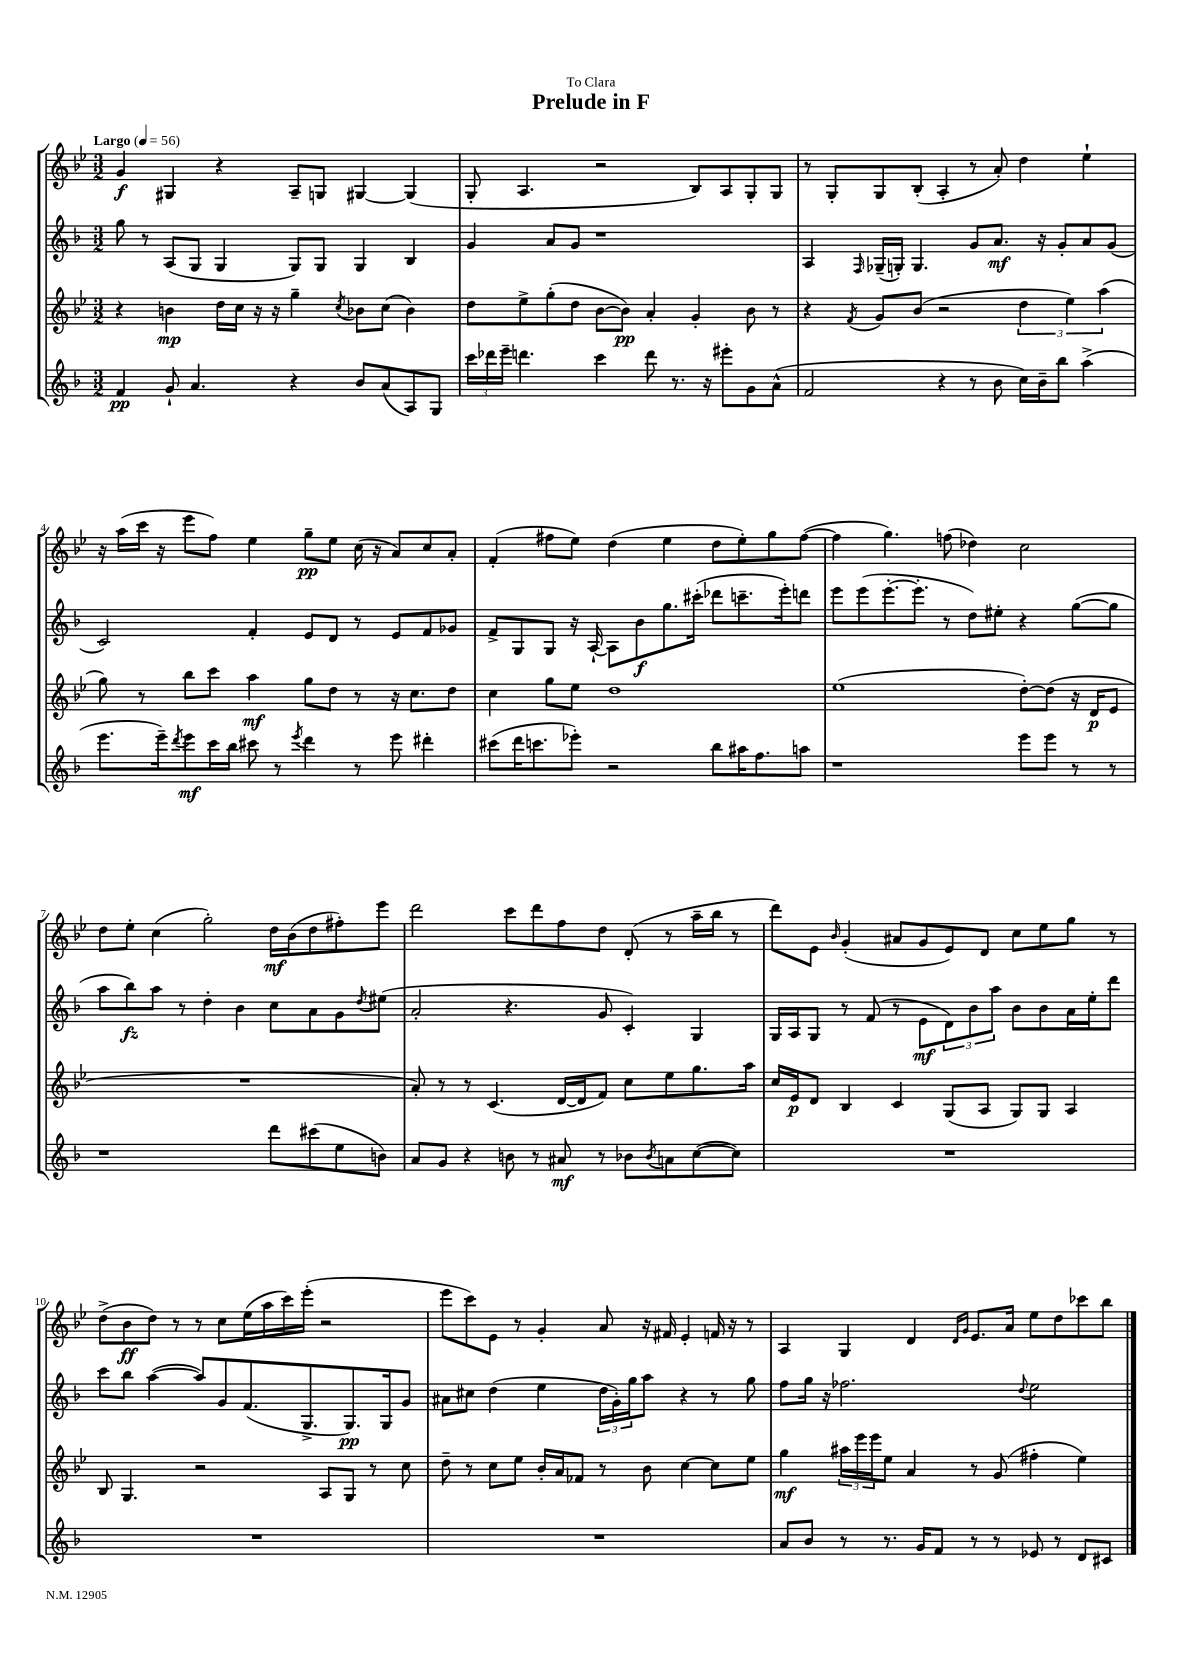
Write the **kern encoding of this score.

**kern	**kern	**kern	**kern
*staff4	*staff3	*staff2	*staff1
*clefG2	*clefG2	*clefG2	*clefG2
*k[b-]	*k[b-e-]	*k[b-]	*k[b-e-]
*M3/2	*M3/2	*M3/2	*M3/2
*MM56	*MM56	*MM56	*MM56
4f	4r	8gg	4g
.	.	8r	.
8g`	4b	(8A	4G#
4.a	.	8G	.
.	16dd	4G	4r
.	16cc	.	.
.	16r	.	.
.	16r	.	.
4r	4gg~	8G)	8A~
.	.	8G	8G
.	8qcc	.	.
8b-	8b-	4G	[4G#
(8a	(8cc	.	.
8A)	4b-)	4B-	(4G#]
8G	.	.	.
=	=	=	=
24ccc	8dd	4g	8G'
24ddd-	.	.	.
24eee~	.	.	.
4.ddd	8ee-^	.	4.A
.	(8gg'	8a	.
.	8dd	8g	.
4ccc	[8b-	1r	2r
.	8b-])	.	.
8ddd	4a'	.	.
8.r	.	.	.
.	4g'	.	8B-)
16r	.	.	.
8eee#'	.	.	8A
8g	8b-	.	8G'
(8a^^	8r	.	8G
=	=	=	=
2f	4r	4A	8r
.	.	.	8G'
.	8qf	16qqF	.
.	8g	(16G-~	8G
.	.	16G')	.
.	(8b-	4.G	(8B-'
4r	2r	.	4A'
8r	.	8g	8r
8b-	.	8.a	8a')
16cc)	6dd	.	4dd
16b-~	.	16r	.
8bb-	.	8g'	.
.	6ee-)	.	.
(4aa^	.	8a	4ee-`
.	(6aa	.	.
.	.	(8g	.
=	=	=	=
8.eee	8gg)	2c)	16r
.	.	.	(16aa
.	8r	.	16ccc
16eee~)	.	.	16r
8qddd	.	.	.
8eee	8bb-	.	8eee-
16ccc	8ccc	.	8ff)
16bb-	.	.	.
8ccc#	4aa	4f'	4ee-
8r	.	.	.
8qeee	.	.	.
4ddd	8gg	8e	8gg~
.	8dd	8d	8ee-
8r	8r	8r	(16cc
.	.	.	16r
8eee	16r	8e	8a)
.	8.cc	.	.
4ddd#'	.	8f	8cc
.	8dd	8g-	8a'
=	=	=	=
(8ccc#	4cc	8f^	(4f'
16ddd	.	8G	.
8.ccc	.	.	.
.	8gg	8G	8ff#
8eee-')	8ee-	16r	8ee-)
.	.	[16A`	.
2r	1dd	8A]	(4dd
.	.	8b-	.
.	.	8.gg	4ee-
.	.	(16ccc#'	.
8bb-	.	8ddd-	8dd
16aa#	.	8.ccc~	8ee-')
8.ff	.	.	.
.	.	.	8gg
.	.	16eee')	.
8aa	.	8ddd	([8ff#
=	=	=	=
1r	(1ee-	8eee	4ff#]
.	.	(8eee	.
.	.	[8.eee'	4.gg)
.	.	8.eee']	.
.	.	8r	(8ff
.	.	8dd)	4dd-)
.	.	8ee#'	.
8eee	[8dd')	4r	2cc
8eee	(8dd]	.	.
8r	16r	([8gg	.
.	16d	.	.
8r	8e-	8gg]	.
=	=	=	=
1r	1.r	8aa	8dd
.	.	8bb-)	8ee-'
.	.	8aa	(4cc
.	.	8r	.
.	.	4dd'	2gg')
.	.	4b-	.
8ddd	.	8cc	16dd
.	.	.	(16b-
(8ccc#	.	8a	8dd
8ee	.	8g	8ff#')
.	.	8qdd	.
8b)	.	(8ee#	8eee-
=	=	=	=
8a	8a')	2a'	2ddd
8g	8r	.	.
4r	8r	.	.
.	(4.c	.	.
8b	.	4.r	8ccc
8r	.	.	8ddd
8a#	[16d	.	8ff
.	16d]	.	.
8r	8f)	8g	8dd
8b-	8cc	4c')	(8d'
8qb-	.	.	.
8a	8ee-	.	8r
([8cc	8.gg	4G	16aa~
.	.	.	16bb-
8cc])	.	.	8r
.	16aa	.	.
=	=	=	=
1.r	16cc	16G	8ddd)
.	16e-	16A	.
.	8d	8G	8e-
.	.	.	16qqb-
.	4B-	8r	(4g'
.	.	(8f	.
.	4c	8r	8a#
.	.	8e	8g
.	(8G	12d)	8e-)
.	.	12b-	.
.	8A	.	8d
.	.	12aa	.
.	8G)	8b-	8cc
.	8G	8b-	8ee-
.	4A	16a	8gg
.	.	16ee'	.
.	.	8ddd	8r
=	=	=	=
1.r	8B-	8ccc	(8dd^
.	4.G	8bb-	8b-
.	.	([4aa	8dd)
.	.	.	8r
.	2r	8aa])	8r
.	.	8g	8cc
.	.	(8.f	(16ee-
.	.	.	16aa
.	.	.	16ccc)
.	.	8.G^	(16eee-'
.	8A	.	2r
.	8G	8.G)	.
.	8r	.	.
.	.	16G	.
.	8cc	8g	.
=	=	=	=
1.r	8dd~	8a#	8eee-
.	8r	8cc#	8ccc)
.	8cc	(4dd	8e-
.	8ee-	.	8r
.	16b-'	4ee	4g'
.	16a	.	.
.	8f-	.	.
.	8r	24dd	8a
.	.	24g')	.
.	.	24gg	.
.	8b-	8aa	16r
.	.	.	16f#
.	[4cc	4r	4e-'
.	8cc]	8r	16f
.	.	.	16r
.	8ee-	8gg	8r
=	=	=	=
8a	4gg	8ff	4A
8b-	.	16gg	.
.	.	16r	.
8r	24aa#	2.ff-	4G
.	24eee-	.	.
.	24eee-	.	.
8.r	8ee-	.	.
.	4a	.	4d
16g	.	.	.
8f	.	.	.
.	.	.	16qqd
.	.	.	16qqg
8r	8r	.	8.e-
8r	(8g	.	.
.	.	.	16a
.	.	8qqdd	.
8e-	4ff#'	2ee	8ee-
8r	.	.	8dd
8d	4ee-)	.	8ccc-
8c#	.	.	8bb-
==	==	==	==
*-	*-	*-	*-
